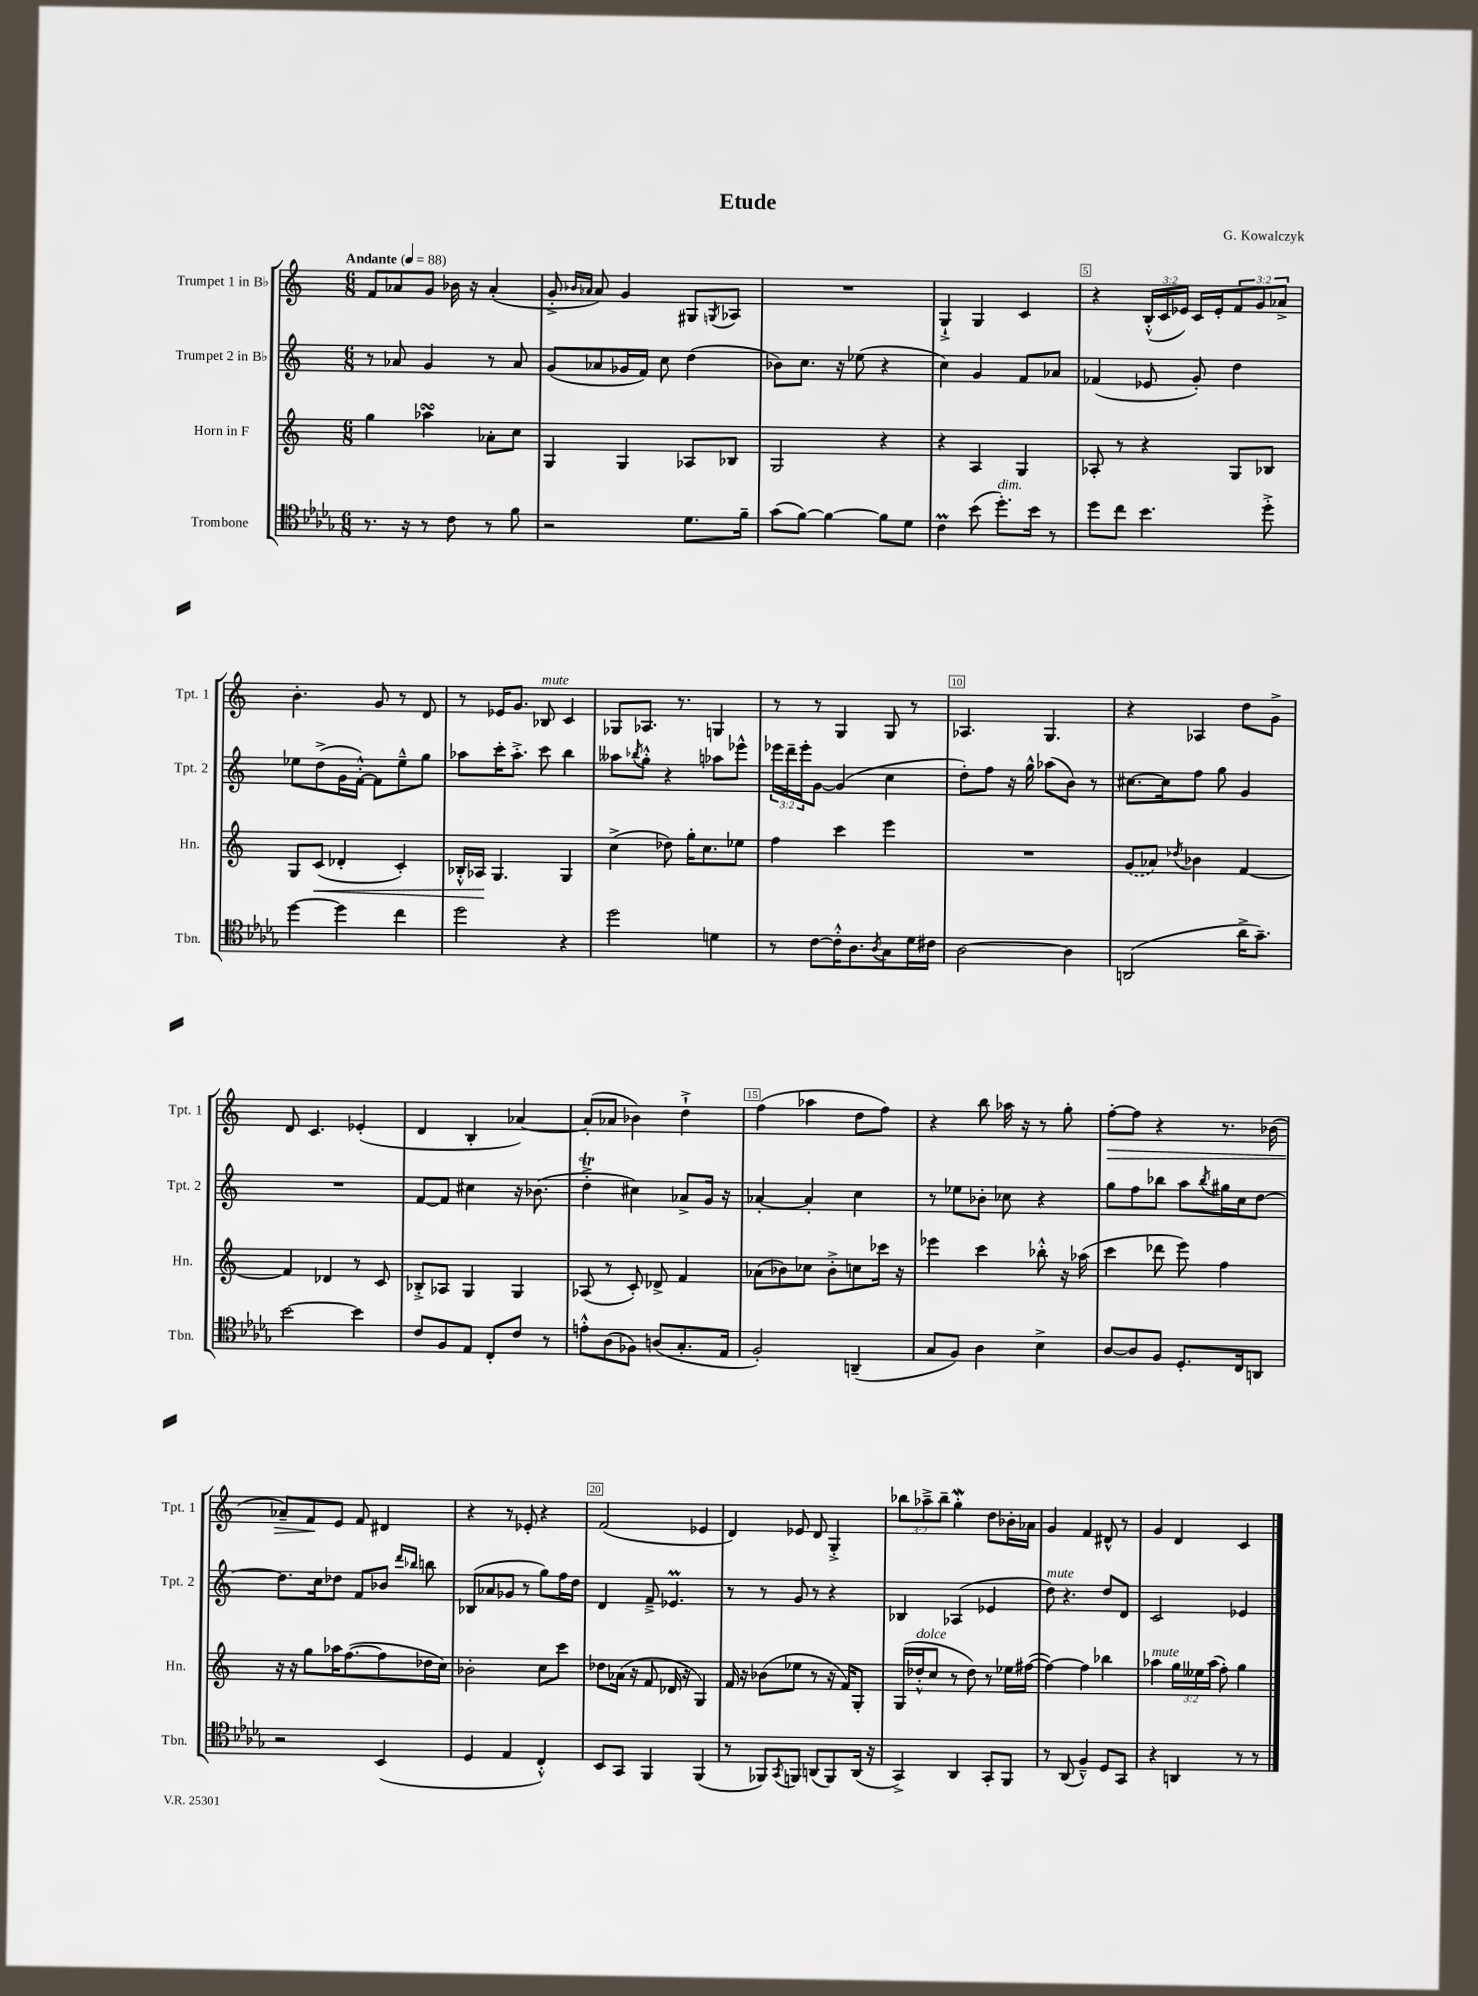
\header { title = "Etude" composer = "G. Kowalczyk" }
<<
\new StaffGroup <<
\new Staff = "s0" \with { instrumentName = "Trumpet 1 in Bb" shortInstrumentName = "Tpt. 1" } {
    \clef treble \key c \major \numericTimeSignature \time 6/8 \override Staff.TupletNumber.text = #tuplet-number::calc-fraction-text \tempo "Andante" 4 = 88
    f'8 aes'8 g'8 bes'16 r16 aes'4-.( |
    g'8-.-> \grace { bes'16 aes'16 } aes'8) g'4 gis8 \acciaccatura { g8 } aes8 |
    R2. |
    g4-!-> g4 c'4 |
    r4 \tuplet 3/2 { b16-.-^( c'16 ees'16) } c'16 ees'16-. \tuplet 3/2 { f'8 g'8 aes'8-> } |
    b'4.-. g'8 r8 d'8 |
    r8 ees'16 g'8. bes8^\markup { \italic "mute" } c'4 |
    ges8 aes8. r8. g4 |
    r8 r8 g4 g8 r8 |
    aes4. g4. |
    r4 aes4 d''8 g'8-> |
    d'8 c'4. ees'4-.( |
    d'4 b4-. aes'4~) |
    aes'8-.( aes'8 bes'4) d''4-!-> |
    f''4( aes''4 d''8 f''8) |
    r4 b''8 aes''16 r16 r8 g''8-. |
    f''8~-.\> f''8 r4 r8. bes'16( |
    aes'8--) f'8\! e'8 f'8 dis'4 |
    r4 r8 ees'8-. r4 |
    f'2( ees'4 |
    d'4) ees'8 d'8 g4-.-> |
    \tuplet 3/2 { bes''8 aes''8---> bes''8-- } g''4-.\mordent d''8 bes'16-. aes'16 |
    g'4 f'4 dis'8-^ r8 |
    g'4 d'4 c'4 \bar "|." |
}
\new Staff = "s1" \with { instrumentName = "Trumpet 2 in Bb" shortInstrumentName = "Tpt. 2" } {
    \clef treble \key c \major \numericTimeSignature \time 6/8 \override Staff.TupletNumber.text = #tuplet-number::calc-fraction-text
    r8 aes'8 g'4 r8 aes'8 |
    g'8( aes'8 ges'16 f'16) c''8 d''4( |
    bes'8) c''8. r16 ees''8( r4 |
    c''4) g'4 f'8 aes'8 |
    fes'4( ees'8 g'8-.) d''4 |
    ees''8 d''8->( g'16 f'16~-.-^) f'8 ees''8---^ g''8 |
    aes''8 c'''16-. aes''8.-.-> c'''8 b''4 |
    aeses''8 \acciaccatura { bes''8 } g''8-.-^ r4 aes''8 ees'''8-^ |
    \tuplet 3/2 { ees'''16 d'''16-- ees'''16-. } g'8~ g'4( c''4 |
    d''8-.) f''8 r16 g''16-^ aes''8( b'8) r8 |
    cis''8.~ cis''16 f''8 g''8 g'4 |
    R2. |
    f'8~ f'8 cis''4 r16 bes'8.( |
    d''4-.->\trill cis''4) aes'8-> g'16 r16 |
    aes'4~-. aes'4-. c''4 |
    r8 ees''8 bes'8-. ces''8 r4 |
    g''8 f''8 bes''8 a''8 \acciaccatura { bes''8 } gis''16 c''16 d''8~ |
    d''8. c''16 des''8 f'8 bes'8 \grace { d'''16 bes''16 } b''8 |
    bes8( aes'8 ges'8 r8 g''8) f''16 d''16 |
    d'4 f'8---> ees'4.\prall |
    r8 r8 g'8 r8 r4 |
    bes4 aes4( ees'4 |
    d''8^\markup { \italic "mute" }) r4. d''8 d'8 |
    c'2 ees'4 \bar "|." |
}
\new Staff = "s2" \with { instrumentName = "Horn in F" shortInstrumentName = "Hn." } {
    \clef treble \key c \major \numericTimeSignature \time 6/8 \override Staff.TupletNumber.text = #tuplet-number::calc-fraction-text
    g''4 aes''4\turn aes'8-. c''8 |
    g4 g4 aes8 bes8 |
    g2 r4 |
    r4 a4 g4 |
    aes8-. r8 r4 g8 bes8 |
    g8 c'8\<( des'4-. c'4-.) |
    bes16-.-^ aes16\! g4. g4 |
    c''4->( des''8) g''16-. c''8. ees''8 |
    f''4 c'''4 e'''4 |
    R2. |
    \once \slurDashed g'8( aes'8) \acciaccatura { des''8 } bes'4 f'4~ |
    f'4 des'4 r8 c'8 |
    bes8-.-> aes8 g4 g4 |
    aes8( r8 c'8-.) des'8-> f'4 |
    aes'8( bes'8) ces''8 bes'8-.-> c''8 ces'''16 r16 |
    ees'''4 c'''4 bes''8-.-^ r16 aes''16( |
    c'''4 des'''8 e'''8) f''4 |
    r16 r16 g''8 aes''16 f''8.~( f''8 des''16 c''16) |
    bes'2-. c''8 c'''8 |
    des''8 aes'16( r16 f'8 des'16 r16 g4) |
    f'16 r16 bes'8( ees''8 r8 r16 f'16) g8-. |
    g16( des''16-.-^^\markup { \italic "dolce" } c''8 r8 des''8) r8 ees''16 fis''16~( |
    fis''4~) fis''4 bes''4 |
    aes''4^\markup { \italic "mute" } \tuplet 3/2 { g''16 eeses''16 aes''16( } f''8-.) g''4 \bar "|." |
}
\new Staff = "s3" \with { instrumentName = "Trombone" shortInstrumentName = "Tbn." } {
    \clef tenor \key des \major \numericTimeSignature \time 6/8
    r8. r16 r8 c'8 r8 f'8 |
    r2 des'8. f'16-- |
    ges'8( f'8~) f'4~ f'8 des'8 |
    c'4\prall bes'8( des''8.-.^\markup { \italic "dim." }) bes'16 r8 |
    des''8 c''8 bes'4. des''8-.-> |
    des''4~ des''4 c''4 |
    des''2 r4 |
    des''2 d'4 |
    r8 c'8~ c'16-.-^ aes8. \acciaccatura { aes8 } ges8 des'16 cis'16 |
    aes2~ aes4 |
    a,2( aes'16-> ges'8.--) |
    bes'2~ bes'4 |
    c'8 f8 ees8 c8-. c'8 r8 |
    e'8-.-^ aes8( fes8) a8( ges8.-. ees16 |
    f2-.) a,4--( |
    ges8 f8) aes4 bes4-> |
    aes8~ aes8 f8 des8.-. c16 a,8 |
    r2 bes,4( |
    des4 ees4 c4-.-^) |
    bes,8 ges,8 f,4 f,4( |
    r8 fes,8) \acciaccatura { ges,8 } f,8 a,8( f,8) a,16( r16 |
    ges,4->) aes,4 ges,8-. f,8 |
    r8 aes,8( f4---^) des8 ges,8 |
    r4 a,4 r8 r8 \bar "|." |
}
>>
>>
\layout { \context { \Score \override BarNumber.break-visibility = ##(#f #t #t) barNumberVisibility = #(every-nth-bar-number-visible 5) \override BarNumber.stencil = #(make-stencil-boxer 0.1 0.3 ly:text-interface::print) } }
